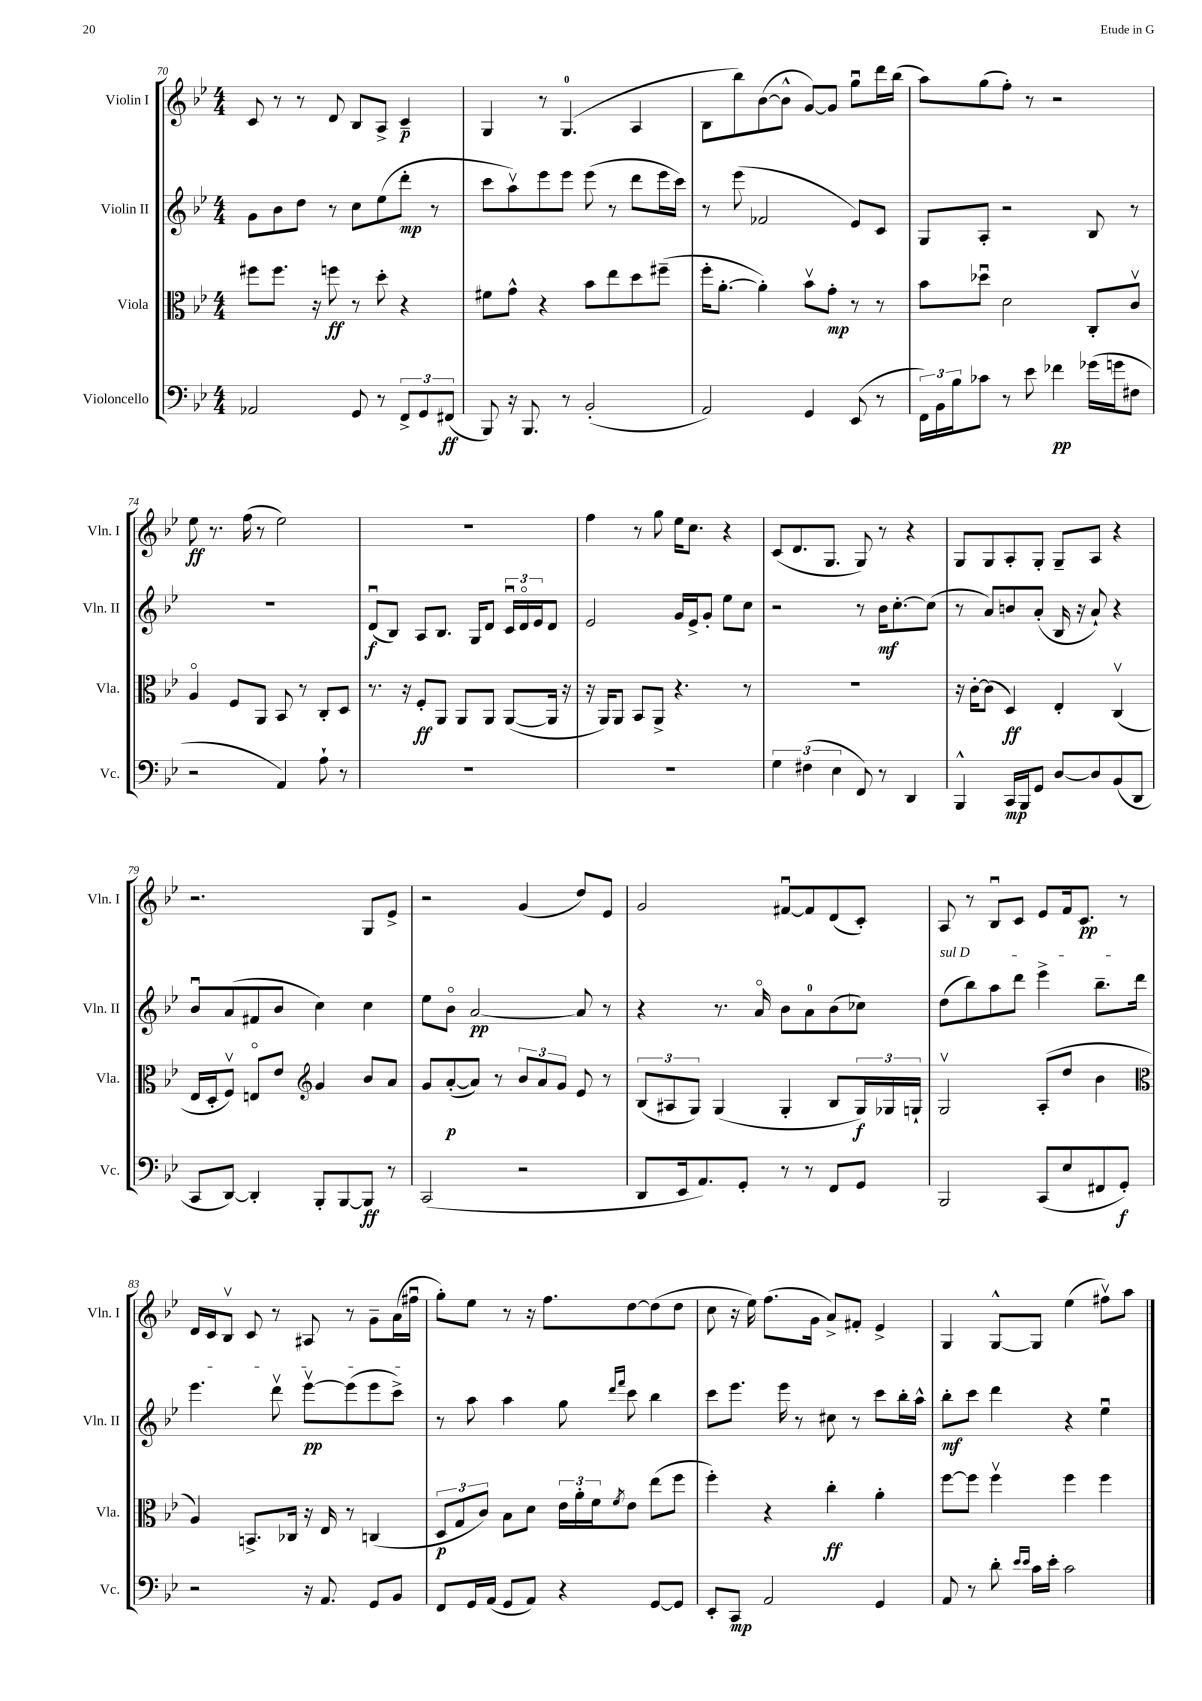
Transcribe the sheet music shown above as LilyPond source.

<<
\new StaffGroup <<
\new Staff = "s0" \with { instrumentName = "Violin I" shortInstrumentName = "Vln. I" } {
    \clef treble \key bes \major \numericTimeSignature \time 4/4
    c'8 r8 r8 d'8 bes8 a8-> c'4--\p |
    g4 r8 g4.-0( a4 |
    bes8 bes''8) bes'8~( bes'8-^ g'8~) g'8 g''8\downbow d'''16 bes''16( |
    a''8) g''8( f''8-.) r8 r2 |
    ees''8\ff r8. f''16( r8 ees''2) |
    R1 |
    f''4 r8 g''8 ees''16 c''8. r4 |
    c'8( d'8. g8. g8) r8 r4 |
    g8 g8 a8-. g8-. g8-- a8 r4 |
    r2. g8 ees'8-> |
    r2 g'4( d''8) ees'8 |
    g'2 fis'8~\downbow fis'8 d'8( c'8-.) |
    a8 r8 bes8\downbow c'8 ees'8 f'16 c'8.\pp r8 |
    d'16 c'16 bes8\upbow c'8 r8 ais8 r8 g'8-- a'16( fis''16\downbow |
    g''8-.) ees''8 r8 r16 f''8. d''8~ d''8( d''8 |
    c''8 r16 ees''16) f''8.( g'16 a'8->) fis'8-. ees'4-> |
    g4 g8~-^ g8 ees''4( fis''8\upbow) a''8 \bar "|." |
}
\new Staff = "s1" \with { instrumentName = "Violin II" shortInstrumentName = "Vln. II" } {
    \clef treble \key bes \major \numericTimeSignature \time 4/4
    g'8 bes'8 d''8 r8 c''8 ees''8( d'''8-.\mp r8 |
    c'''8 a''8\upbow) ees'''8 ees'''8 ees'''8( r8 d'''8 ees'''16 c'''16) |
    r8 ees'''8( fes'2 ees'8) c'8 |
    g8 a8-. r2 bes8 r8 |
    R1 |
    d'8\downbow\f( bes8) a8 bes8. g16 d'8 \tuplet 3/2 { c'16\downbow d'16\flageolet ees'16 } d'8 |
    ees'2 g'16 ees'16-> g'8-. ees''8 c''8 |
    r2 r8 bes'16\mf c''8.~-. c''8( |
    r8 a'8) b'8 a'8-.( bes16 r16 a'8-!) r4 |
    bes'8\downbow a'8( fis'8 bes'8 c''4) c''4 |
    ees''8 bes'8\flageolet a'2~\pp a'8 r8 |
    r4 r8. a'16\flageolet bes'8 a'8-0 bes'8( ces''8) |
    \once \override TextSpanner.bound-details.left.text = \markup { \italic "sul D" } d''8\startTextSpan( bes''8) a''8 d'''8 ees'''4-> bes''8.-- d'''16 |
    ees'''4. d'''8\upbow ees'''8~\upbow\pp ees'''8( ees'''8 c'''8->\stopTextSpan) |
    r8 a''8 a''4 g''8 \grace { d'''16 f'''16 } c'''8 bes''4 |
    c'''8 ees'''8. ees'''16 r8 cis''8 r8 c'''8 bes''16-. a''16-^ |
    bes''8-.\mf c'''8 d'''4 r4 ees''4\downbow \bar "|." |
}
\new Staff = "s2" \with { instrumentName = "Viola" shortInstrumentName = "Vla." } {
    \clef alto \key bes \major \numericTimeSignature \time 4/4
    fis''8 fis''8. r16 f''8\ff r8 d''8-. r4 |
    fis'8 g'8-^ r4 bes'8 ees''8 d''8 fis''8--( |
    f''16-. a'8.~-. a'4-.) bes'8\upbow g'8-.\mp r8 r8 |
    bes'8 des''8\downbow d'2 c8-. c'8\upbow |
    a4\flageolet f8 a,8 bes,8 r8 c8-. d8 |
    r8. r16 f8-.\ff a,8 a,8 a,8 a,8~( a,16 r16 |
    r16 a,16) a,8 bes,8 a,8-> r4. r8 |
    R1 |
    r16 c'16~-. c'8( d4\ff) ees4-. c4\upbow( |
    ees16 d16-. f8\upbow) e8\flageolet ees'8 \clef treble g'4 bes'8 a'8 |
    g'8 a'8~-.\p( a'8) r8 \tuplet 3/2 { bes'8 a'8 g'8 } ees'8 r8 |
    \tuplet 3/2 { bes8( ais8 g8) } g4( g4-. bes8 \tuplet 3/2 { g16\f) ges16 g16-! } |
    g2\upbow a8-.( d''8 bes'4 |
    \clef alto a4) b,8.-> ces16 r16 ees16 r8 c4( |
    \tuplet 3/2 { d8\p g8 c'8) } bes8 d'8 \tuplet 3/2 { ees'16 a'16-. f'16 } \acciaccatura { f'8 } ees'8 ees''8( f''8 |
    f''4-.) r4 c''4-.\ff a'4-. |
    f''8~ f''8 f''4\upbow f''4 f''4 \bar "|." |
}
\new Staff = "s3" \with { instrumentName = "Violoncello" shortInstrumentName = "Vc." } {
    \clef bass \key bes \major \numericTimeSignature \time 4/4
    aes,2 g,8 r8 \tuplet 3/2 { f,8-> g,8 fis,8\ff( } |
    bes,,8) r16 bes,,8. r8 bes,2-.( |
    a,2) g,4 ees,8( r8 |
    \tuplet 3/2 { f,16) bes,16 bes16 } ces'8 r8 ees'8 fes'4\pp ges'16( g'16 fis8 |
    r2 a,4) a8-! r8 |
    R1 |
    R1 |
    \tuplet 3/2 { g4 fis4( ees4 } f,8) r8 d,4 |
    bes,,4-^ c,16\mp bes,,16 g,8 d8~ d8 bes,8( d,8 |
    c,8 d,8~) d,4-. bes,,8-. bes,,8~ bes,,8\ff r8 |
    c,2( r2 |
    d,8 ees,16 a,8.) g,8-. r8 r8 f,8 g,8 |
    bes,,2 c,8( ees8 fis,8 g,8-.\f) |
    r2 r16 a,8. g,8 bes,8 |
    f,8 g,16 a,16( g,8 a,8) r4 g,8~ g,8 |
    ees,8-. c,8\mp a,2 g,4 |
    a,8 r8 d'8-. \grace { ees'16 ees'16 } c'16 ees'16-. c'2 \bar "|." |
}
>>
>>
\layout { \context { \Score currentBarNumber = #70 } }
